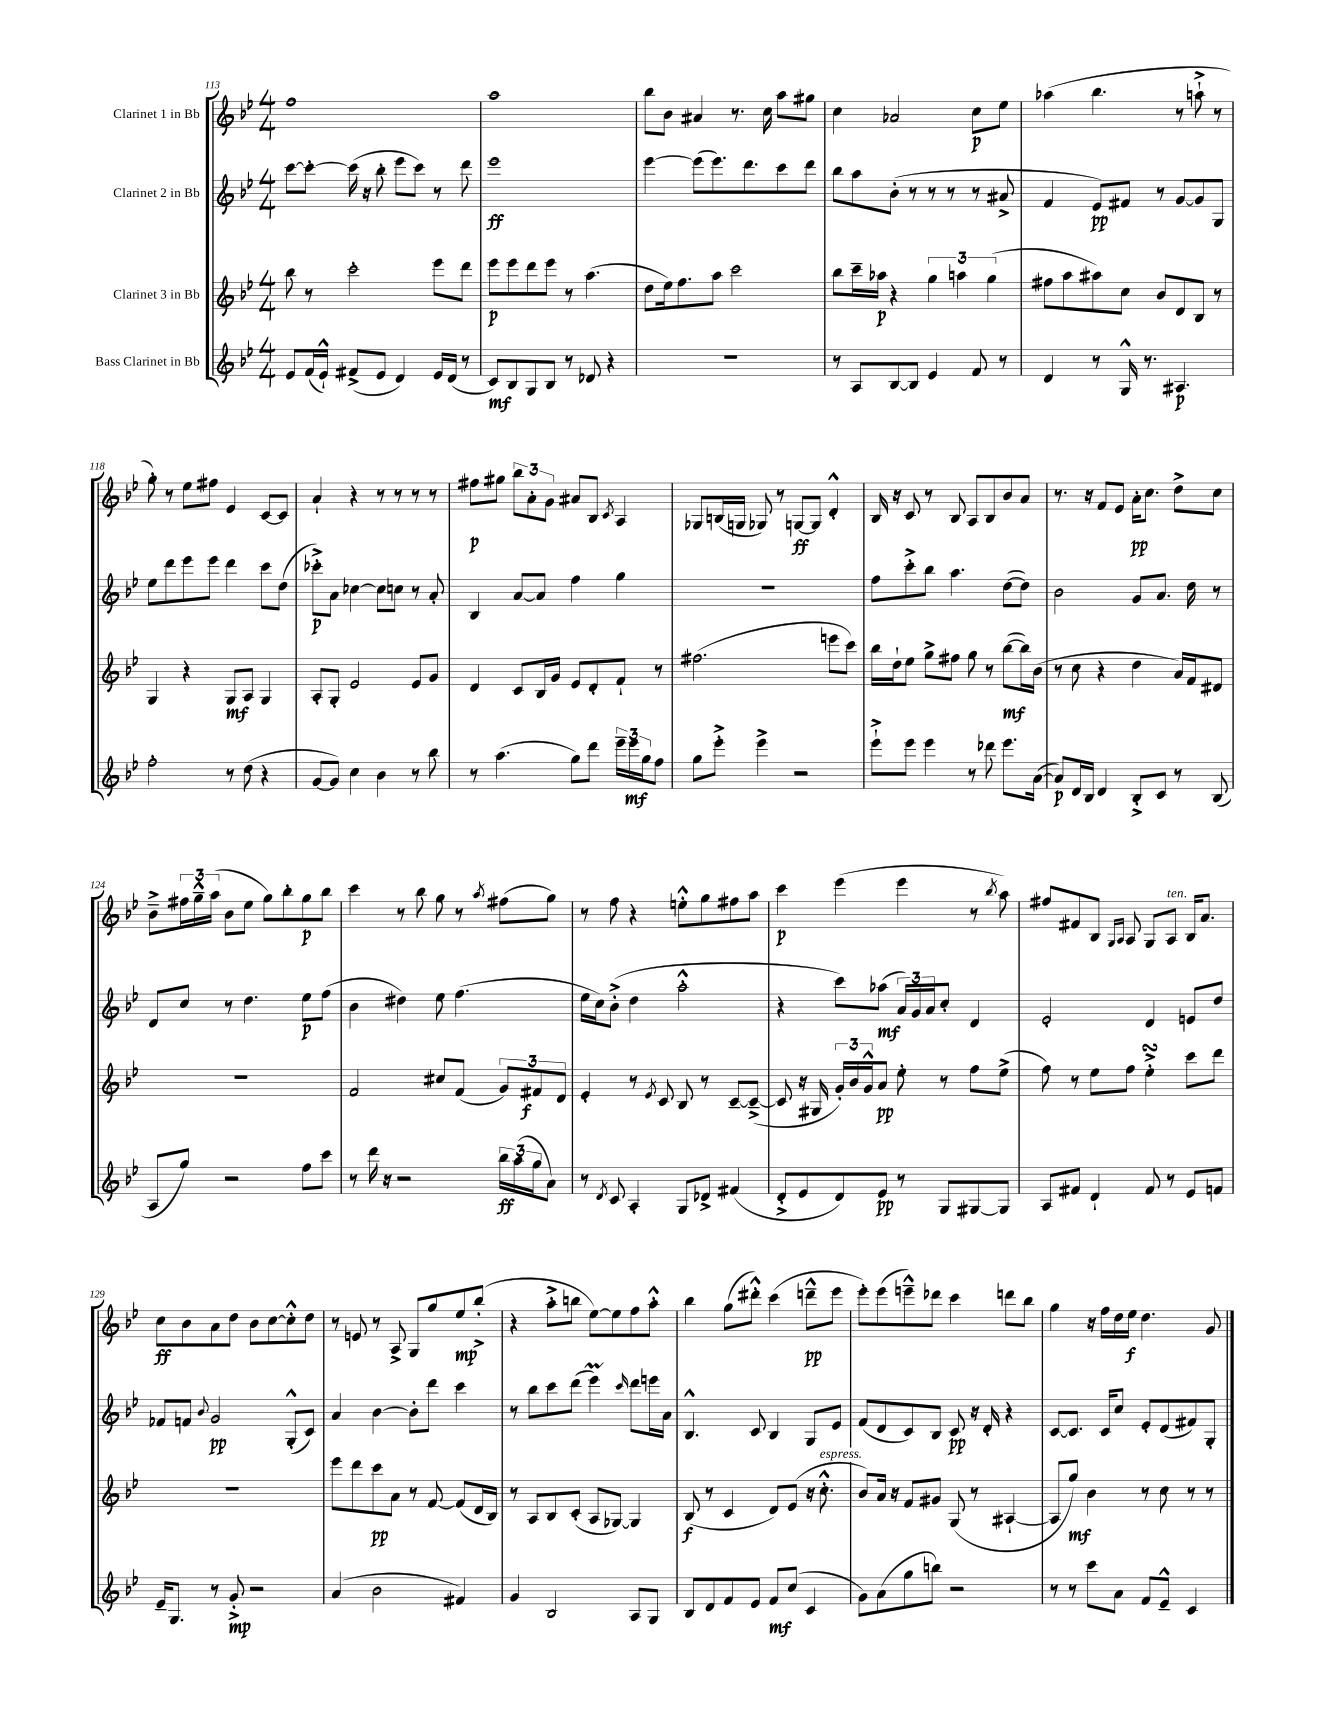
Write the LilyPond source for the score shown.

<<
\new StaffGroup <<
\new Staff = "s0" \with { instrumentName = "Clarinet 1 in Bb" } {
    \clef treble \key bes \major \numericTimeSignature \time 4/4
    f''1 |
    a''1 |
    bes''8 bes'8 ais'4 r8. c''16 a''8 gis''8 |
    c''4 aes'2 c''8\p ees''8 |
    aes''4( bes''4. r8 a''8-!-> r8 |
    g''8-.) r8 ees''8 fis''8 ees'4 c'8~ c'8 |
    a'4-! r4 r8 r8 r8 r8 |
    fis''8\p gis''8 \tuplet 3/2 { bes''8 a'8-. g'8 } ais'8 bes8 \acciaccatura { c'8 } a4 |
    ges8 b16( g16 ges8) r8 g8~\ff g8 d'4-.-^ |
    bes16 r16 c'8 r8 bes8 a8 bes8 bes'8 a'8 |
    r8. r16 f'8 ees'8 a'16-.\pp c''8. d''8-> c''8 |
    bes'8---> \tuplet 3/2 { fis''16 g''16---^ a''16( } bes'8 ees''8 g''8) bes''8-. g''8\p bes''8 |
    c'''4 r8 bes''8 g''8 r8 \acciaccatura { a''8 } fis''8( g''8) |
    r8 f''8 r4 e''8-.-^ g''8 fis''8 a''8 |
    c'''4\p ees'''4( ees'''4 r8 \acciaccatura { bes''8 } a''8) |
    fis''8 fis'8 bes8 \grace { g16 a16 } a8 g8 a8^\markup { \italic "ten." } bes16 a'8. |
    c''8\ff bes'8 a'8 d''8 bes'8 c''8~ c''8-.-^ d''8 |
    r8 e'8 r8 a8-> g8 g''8 ees''8\mp bes''8-.->( |
    r4 a''8-.-> b''8 ees''8~) ees''8 f''8 a''8-.-^ |
    bes''4 g''8( dis'''8-.-^) c'''4( d'''8---^\pp ees'''8 |
    ees'''8-.) ees'''8( e'''8---^) des'''8 c'''4 d'''8 bes''8 |
    g''4 r16 f''16 d''16 ees''16\f d''4. g'8 \bar "|." |
}
\new Staff = "s1" \with { instrumentName = "Clarinet 2 in Bb" } {
    \clef treble \key bes \major \numericTimeSignature \time 4/4
    c'''8~ c'''8~-. c'''16( r16 bes''8-. ees'''8 c'''8) r8 d'''8 |
    ees'''1\ff |
    ees'''4~ ees'''8( ees'''8.) d'''8. c'''8 d'''8 |
    bes''8 a''8 bes'8-.( r8 r8 r8 r8 ais'8-> |
    f'4 ees'8\pp) fis'8 r8 g'8~ g'8 g8 |
    ees''8 d'''8 ees'''8 ees'''8 d'''4 c'''8 d''8( |
    ces'''8-.->\p) a'8 ces''4~ ces''8 c''8 r8 a'8-. |
    bes4 a'8~ a'8 f''4 g''4 |
    R1 |
    f''8 c'''8-.-> bes''8 a''4. d''8~( d''8) |
    bes'2 g'8 a'8. d''16 r8 |
    d'8 c''8 r8 d''4. ees''8\p f''8( |
    bes'4 dis''4) ees''8 f''4.( |
    ees''16 c''16) bes'8-.->( d''4 a''2-.-^ |
    r4 c'''8) aes''8\mf( \tuplet 3/2 { a'16) g'16 a'16 } c''8-. d'4 |
    ees'2-. d'4 e'8 d''8 |
    fes'8 f'8 \appoggiatura { bes'8 } g'2\pp g8-.-^( c'8) |
    a'4 bes'4~ bes'8-. d'''8 c'''4 |
    r8 bes''8 c'''8 d'''8( ees'''4\prall) \grace { c'''16 } d'''8 e'''16 a'16 |
    bes4.-^ c'8 bes4 g8 ees'8 |
    f'8( d'8 c'8) bes8 c'8\pp r16 d'16-. r4 |
    c'8~ c'8. c'16 c''8 ees'8-. d'8( fis'8) g8-. \bar "|." |
}
\new Staff = "s2" \with { instrumentName = "Clarinet 3 in Bb" } {
    \clef treble \key bes \major \numericTimeSignature \time 4/4
    bes''8 r8 c'''2-. ees'''8 d'''8 |
    ees'''8\p ees'''8 d'''8 ees'''8 r8 a''4.( |
    d''8 ees''16) f''8. a''8 c'''2 |
    bes''8 c'''16-- aes''16\p r4 \tuplet 3/2 { g''4 a''4 g''4( } |
    fis''8 a''8 ais''8) c''8 bes'8 d'8 bes8 r8 |
    g4 r4 g8\mf a8 g4 |
    a8-. g8-. ees'2 ees'8 g'8 |
    d'4 c'8 bes16 g'16 ees'8 d'8-. f'8-! r8 |
    fis''2.( e'''8 c'''8) |
    bes''16 d''16-! ees''8 g''8-> fis''8 g''8 r8 bes''8~\mf( bes''16) bes'16( |
    r8 c''8 r4 d''4 a'16) f'16 dis'8 |
    R1 |
    f'2 cis''8 f'8( \tuplet 3/2 { g'8) fis'8\f d'8 } |
    ees'4-. r8 \acciaccatura { ees'8 } c'8 bes8 r8 c'8~-- c'8~--->( |
    c'8 r16 gis16 \tuplet 3/2 { g'16-.) bes'16 g'16-^ } a'8\pp ees''8-. r8 f''8 ees''8->( |
    f''8) r8 ees''8 f''8 ees''4-.->\turn c'''8 d'''8 |
    r1 |
    ees'''8 d'''8 c'''8\pp a'8 r8 f'8~ f'8( d'16 bes16) |
    r8 a8 bes8 c'8-.( a8 ges8~) ges4 |
    bes8\f( r8 c'4 d'8) ees'8( r16 c''8.-.-^^\markup { \italic "espress." } |
    bes'8) a'16 r16 f'8 gis'8 g8( r8 ais4~-! |
    ais8 g''8\mf) bes'4 r8 c''8 r8 r8 \bar "|." |
}
\new Staff = "s3" \with { instrumentName = "Bass Clarinet in Bb" } {
    \clef treble \key bes \major \numericTimeSignature \time 4/4
    ees'8 f'16( ees'16-!-^) fis'8->( ees'8 d'4) ees'16 d'16( r8 |
    c'8\mf) bes8 g8 bes8 r8 des'8 r4 |
    R1 |
    r8 a8 bes8~ bes8 ees'4 f'8 r8 |
    d'4 r8 g16-^ r8. ais4.\p |
    f''2-. r8 d''8( r4 |
    g'8~ g'8) c''4 bes'4 r8 bes''8 |
    r8 a''4.( g''8) d'''8 \tuplet 3/2 { ees'''16-- ees'''16\mf g''16 } f''8 |
    g''8 ees'''8-.-> ees'''4-> r2 |
    ees'''8-!-> ees'''8 ees'''4 r8 des'''8 ees'''8. a'16~( |
    a'8\p) d'16 bes16 d'4 bes8-.-> c'8 r8 bes8( |
    a8 g''8) r2 f''8 c'''8 |
    r8 d'''16 r16 r2 \tuplet 3/2 { bes''16\ff a''16( g''16 } a'8) |
    r8 \acciaccatura { d'8 } c'8 a4-. g8 des'8-> fis'4( |
    d'8-.-> ees'8 d'8) ees'8\pp r8 g8 gis8~ gis8 |
    a8 fis'8 d'4-! fis'8 r8 ees'8 f'8 |
    ees'16-- g8. r8 g'8-.->\mp r2 |
    a'4( bes'2 fis'4) |
    g'4 bes2 a8 g8 |
    bes8 d'8 f'8 ees'8 f'8\mf c''8( c'4 |
    g'8) a'8( g''8 b''8) r2 |
    r8 r8 c'''8 a'8 f'8 ees'8---^ c'4 \bar "|." |
}
>>
>>
\layout { \context { \Score currentBarNumber = #113 } }
